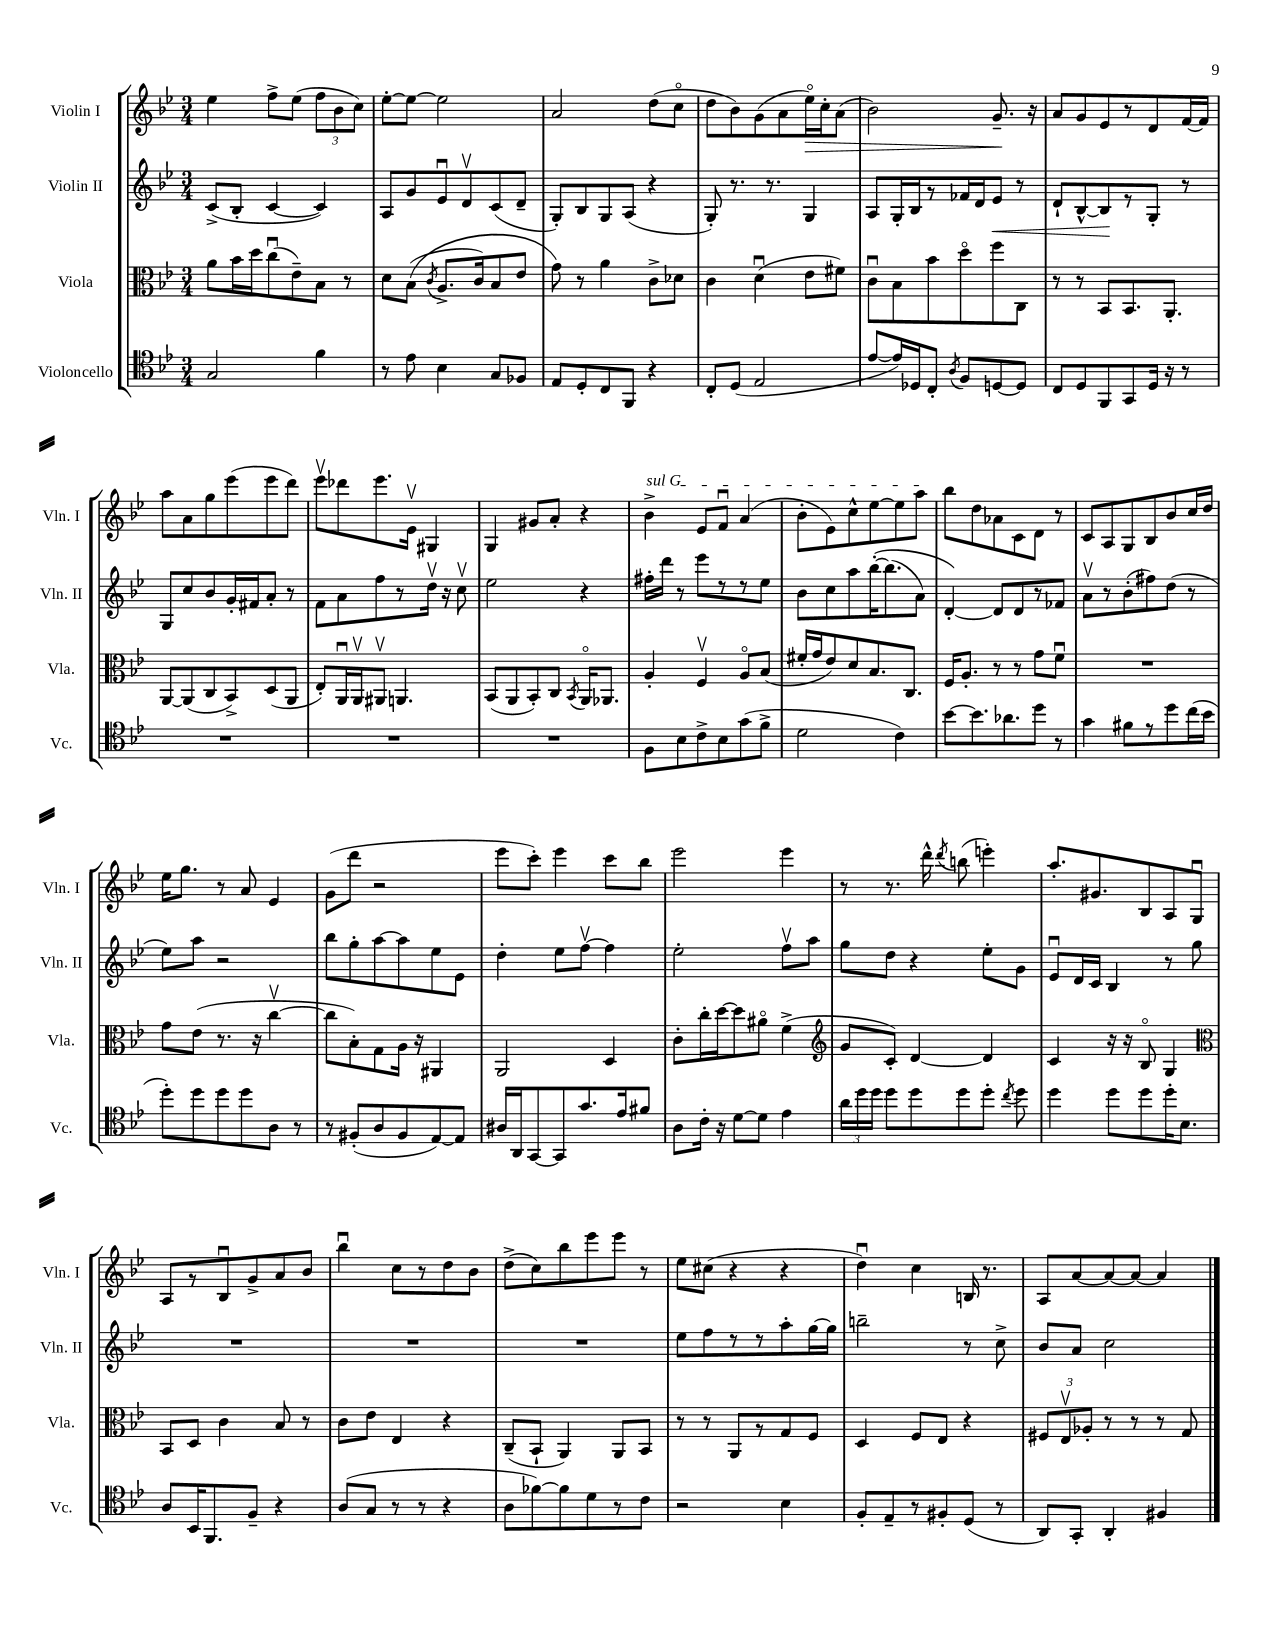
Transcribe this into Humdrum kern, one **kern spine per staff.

**kern	**kern	**kern	**kern
*staff4	*staff3	*staff2	*staff1
*clefC4	*clefC3	*clefG2	*clefG2
*k[b-e-]	*k[b-e-]	*k[b-e-]	*k[b-e-]
*M3/4	*M3/4	*M3/4	*M3/4
2G	8a	(8c^	4ee-
.	16b-	8B-'	.
.	16dd	.	.
.	(8ccu	[4c	8ff^
.	8e-~)	.	(8ee-
4f	8B-	4c])	12ff
.	.	.	12b-
.	8r	.	.
.	.	.	12cc)
=	=	=	=
8r	8d	8A	[8ee-'
8e-	&((8B-	8g	8ee-_
.	8qc	.	.
4B-	8.A^	8e-u	2ee-]
.	.	8dv	.
.	16c)	.	.
8G	8B-	(8c	.
8F-	8e-	8d~	.
=	=	=	=
8E-	8g&)	8G')	2a
8D'	8r	8B-	.
8C	4a	8G	.
8FF	.	(8A	.
4r	8c^	4r	(8dd
.	8d-	.	8cco
=	=	=	=
8C'	4c	8G')	8dd
(8D	.	8.r	8b-)
2E-	(4du	.	(8g
.	.	8.r	.
.	.	.	8a
.	8e-	4G	16ee-o)
.	.	.	16cc'
.	8f#)	.	(8a
=	=	=	=
[8e-	8cu	8A	2b-)
16e-])	8B-	16G'	.
16D-	.	16B-	.
8C'	8b-	8r	.
8qA	.	.	.
8F	8ddo	16f-	.
.	.	16d	.
[8D	8ff	8e-	8.g~
8D]	8C	8r	.
.	.	.	16r
=	=	=	=
8C	8r	8d`	8a
8D	8r	[8B-^^	8g
8FF	8BB-	8B-]	8e-
8GG	8.BB-	8r	8r
16D	.	8G'	8d
16r	8.AA'	.	.
8r	.	8r	[16f
.	.	.	16f]
=	=	=	=
2.r	[8AA	8G	8aa
.	(8AA]	8cc	8a
.	8C	8b-	8gg
.	8BB-^)	16g'	(8eee-
.	.	16f#	.
.	(8D	8a'	8eee-
.	8AA	8r	8ddd)
=	=	=	=
2.r	8E-')	8f	8eee-v
.	16AAu	8a	8ddd-
.	16AAv	.	.
.	8AA#v	8ff	8.eee-
.	4.AA	8r	.
.	.	.	16e-v
.	.	16ddv	4G#
.	.	16r	.
.	.	8ccv	.
=	=	=	=
2.r	(8BB-	2ee-	4G
.	8AA	.	.
.	8BB-')	.	8g#
.	8C	.	8a'
.	8qBB-	.	.
.	16AAo	4r	4r
.	8.AA-	.	.
=	=	=	=
8F	4A'	16ff#'	4b-^
.	.	16ddd	.
8B-	.	8r	.
8c^	4Fv	8eee-	8e-
8B-	.	8r	8fu
(8g	8Ao	8r	(4a
8f^	(8B-	8ee-	.
=	=	=	=
2d	16f#'	8b-	8b-'
.	16g	.	.
.	8e-)	8cc	8e-)
.	8d	8aa	8cc^^
.	8.B-	&([16bb-'	[8ee-
.	.	(8.bb-]	.
4c)	.	.	8ee-]
.	8.C	.	.
.	.	8a)	8aa
=	=	=	=
[8b-	16F	[4d'&)	8bb-
.	8.A'	.	.
8.b-]	.	.	8dd
.	8r	8d]	8a-
8.a-	.	.	.
.	8r	8d	8c
8dd	8g	8r	8d
8r	8fu	8f-	8r
=	=	=	=
4g	2.r	8av	8c
.	.	8r	8A
8f#	.	(8b-'	8G
8r	.	8ff#)	8B-
8dd	.	(8dd	8b-
(16cc	.	8r	16cc
16b-	.	.	16dd
=	=	=	=
8dd')	8g	8ee-)	16ee-
.	.	.	8.gg
8dd	(8e-	8aa	.
8dd	8.r	2r	8r
8dd	.	.	8a
.	16r	.	.
8A	[4ccv	.	4e-
8r	.	.	.
=	=	=	=
8r	8cc]	8bb-	(8g
(8F#'	8B-')	8gg'	8ddd
8A	8G	[8aa	2r
8F#	16A	8aa]	.
.	16r	.	.
[8E-)	4AA#	8ee-	.
8E-]	.	8e-	.
=	=	=	=
16A#	2AA	4dd'	8eee-
16AA	.	.	.
[8GG	.	.	8ccc')
8GG]	.	8ee-	4eee-
8.g	.	[8ffv	.
.	4D	4ff]	8ccc
16e-	.	.	.
8f#	.	.	8bb-
=	=	=	=
8A	8c'	2ee-'	2eee-
16c'	16cc'	.	.
16r	[16dd	.	.
[8d	8dd]	.	.
8d]	8a#o	.	.
4e-	(4f^	8ffv	4eee-
.	.	8aa	.
=	=	=	=
*	*clefG2	*	*
24a	8g	8gg	8r
24dd	.	.	.
24dd	.	.	.
8dd	8c')	8dd	8.r
8dd	[4d	4r	.
.	.	.	16ddd^^
.	.	.	8qddd
8dd	.	.	(8bb
8dd'	4d]	8ee-'	4eee')
8qcc	.	.	.
8dd	.	8g	.
=	=	=	=
4dd	4c	8e-u	8.aa'
.	.	16d	.
.	.	16c	8.g#
8dd	16r	4B-	.
.	16r	.	.
8dd	8B-o	.	8B-
16dd'	4G	8r	8A
8.B-	.	.	.
.	.	8gg	8Gu
=	=	=	=
*	*clefC3	*	*
8A	8BB-	2.r	8A
16BB-	8D	.	8r
8.FF	.	.	.
.	4c	.	8B-u
8F~	.	.	8g^
4r	8B-	.	8a
.	8r	.	8b-
=	=	=	=
(8A	8c	2.r	4bb-u
8G	8e-	.	.
8r	4E-	.	8cc
8r	.	.	8r
4r	4r	.	8dd
.	.	.	8b-
=	=	=	=
8A	(8C~	2.r	(8dd^
[8f-)	8BB-`	.	8cc)
8f-]	4AA)	.	8bb-
8d	.	.	8eee-
8r	8AA	.	8eee-
8c	8BB-	.	8r
=	=	=	=
2r	8r	8ee-	8ee-
.	8r	8ff	(8cc#
.	8AA	8r	4r
.	8r	8r	.
4B-	8G	8aa'	4r
.	8F	[16gg	.
.	.	16gg]	.
=	=	=	=
8F'	4D	2bb~	4ddu)
8E-~	.	.	.
8r	8F	.	4cc
8F#'	8E-	.	.
(8D	4r	8r	16B
.	.	.	8.r
8r	.	8cc^	.
=	=	=	=
8AA)	12F#	8b-	8A
.	12E-v	.	.
8GG'	.	8a	[8a
.	12A-'	.	.
4AA'	8r	2cc	8a_
.	8r	.	8a_
4F#	8r	.	4a]
.	8G	.	.
==	==	==	==
*-	*-	*-	*-
